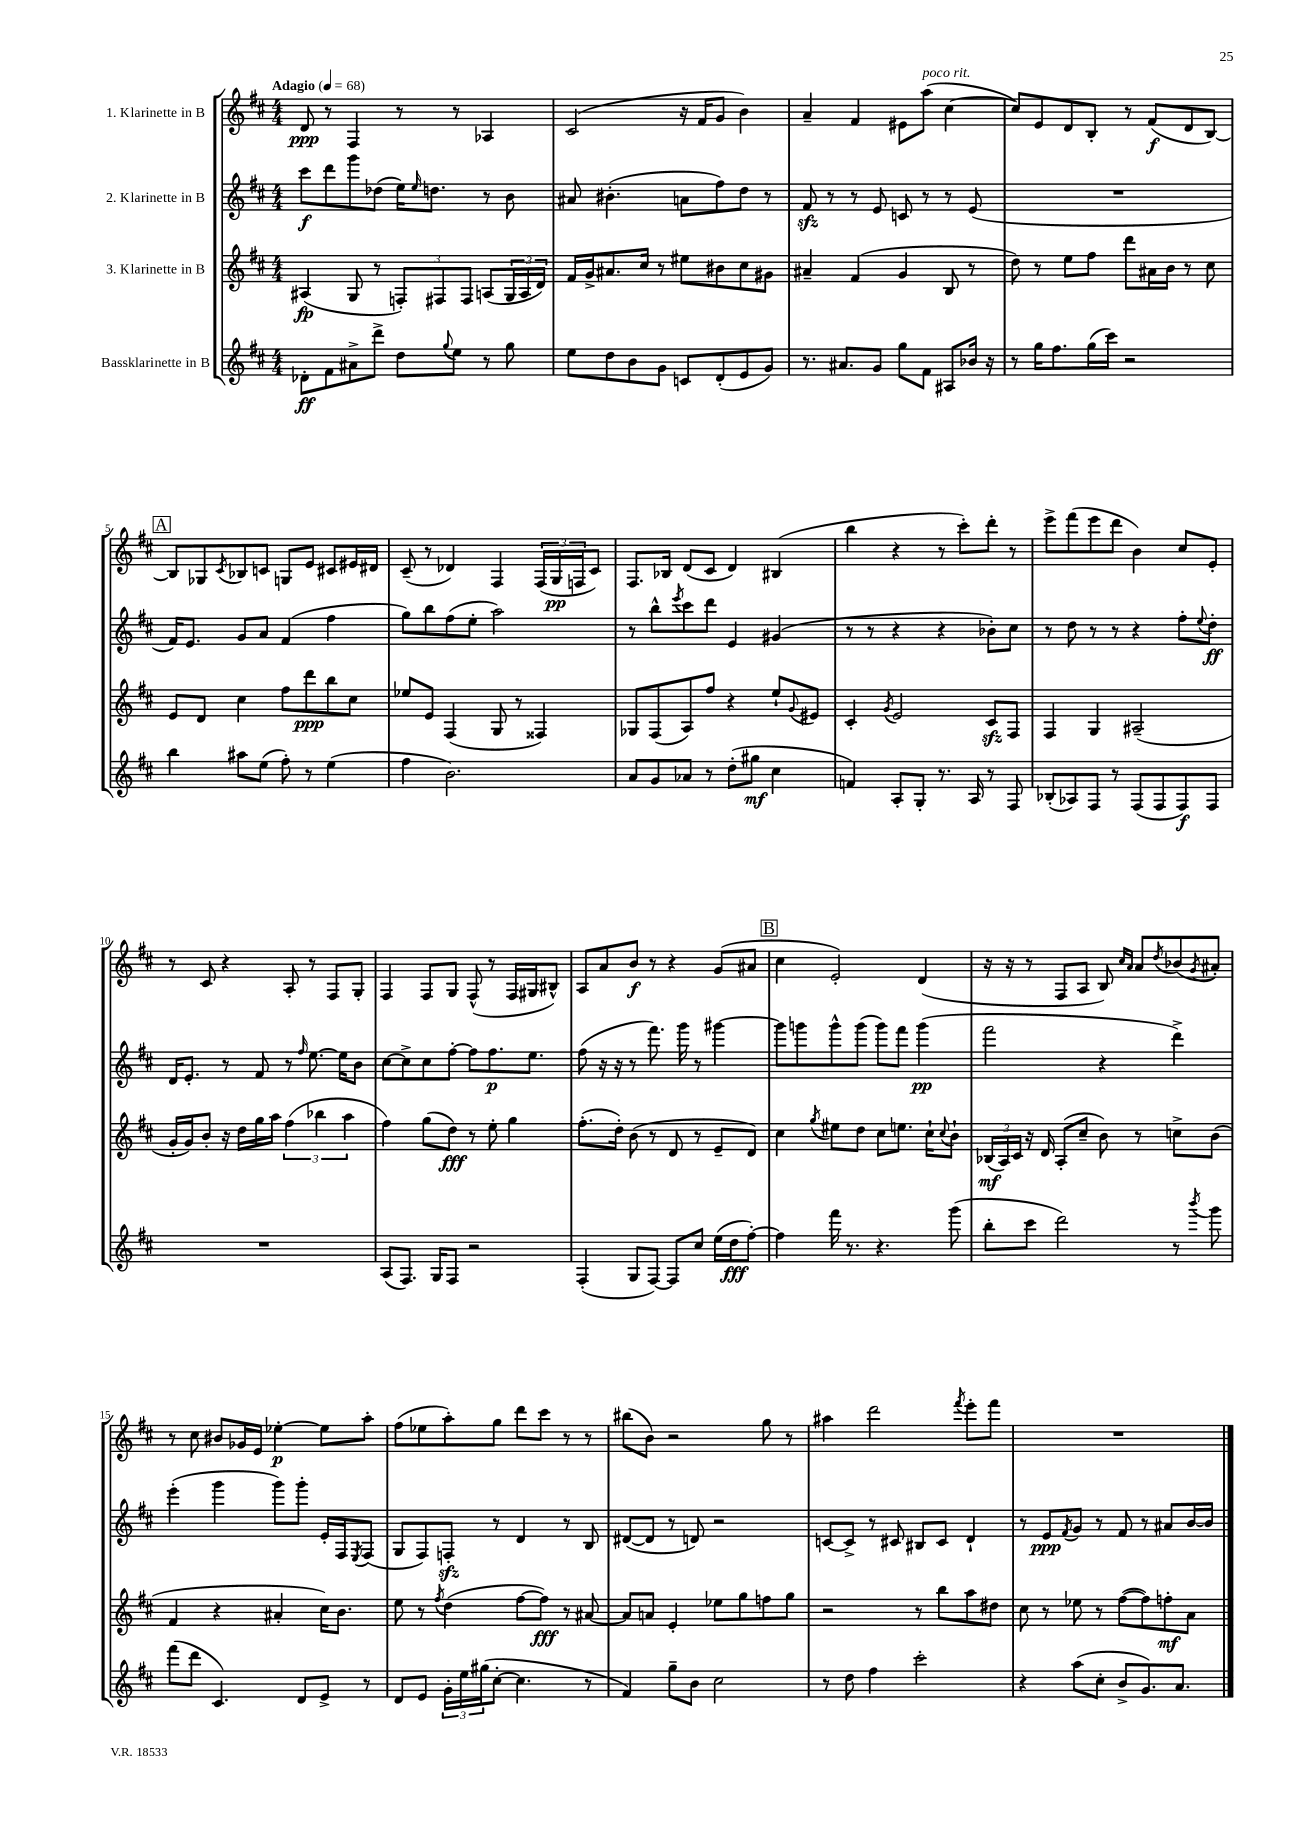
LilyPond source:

<<
\new StaffGroup <<
\new Staff = "s0" \with { instrumentName = "1. Klarinette in B" } {
    \clef treble \key d \major \numericTimeSignature \time 4/4 \tempo "Adagio" 4 = 68
    d'8\ppp r8 fis4 r8 r8 aes4 |
    cis'2( r16 fis'16 g'8 b'4) |
    a'4-- fis'4 eis'8 a''8^\markup { \italic "poco rit." }( cis''4~ |
    cis''8) e'8 d'8 b8-. r8 fis'8\f( d'8 b8~) |
    \mark \markup { \box "A" } b8 ges8 \acciaccatura { cis'8 } bes8 c'8 g8 e'8 cis'8 eis'16 dis'16 |
    cis'8--( r8 des'4) fis4 \tuplet 3/2 { fis16( g16\pp f16 } cis'8) |
    fis8. bes16 d'8( cis'8 d'4) bis4( |
    b''4 r4 r8 cis'''8-.) d'''8-. r8 |
    e'''8-> fis'''8( e'''8 d'''8 b'4) cis''8 e'8-. |
    r8 cis'8 r4 a8-. r8 fis8 g8-. |
    fis4 fis8 g8 fis8-^( r8 fis16 gis16 bis8-^) |
    a8 a'8 b'8\f r8 r4 g'8( ais'8 |
    \mark \markup { \box "B" } cis''4 e'2-.) d'4( |
    r16 r16 r8 fis8 a8 b8) \grace { cis''16 a'16 } a'8 \acciaccatura { d''8 } bes'8( \acciaccatura { g'8 } ais'8-.) |
    r8 cis''8 bis'8 ges'16 e'16 ees''4~-.\p ees''8 a''8-. |
    fis''8( ees''8 a''8-.) g''8 d'''8 cis'''8 r8 r8 |
    bis''8( b'8) r2 g''8 r8 |
    ais''4 d'''2 \acciaccatura { fis'''8 } e'''8-. fis'''8 |
    R1 \bar "|." |
}
\new Staff = "s1" \with { instrumentName = "2. Klarinette in B" } {
    \clef treble \key d \major \numericTimeSignature \time 4/4
    cis'''8\f d'''8 g'''8 des''8( e''16) \grace { e''16 } d''8. r8 b'8 |
    ais'8 bis'4.-.( a'8 fis''8) d''8 r8 |
    fis'8\sfz r8 r8 e'8 c'8 r8 r8 e'8( |
    R1 |
    \mark \markup { \box "A" } fis'16) e'8. g'8 a'8 fis'4( fis''4 |
    g''8) b''8 fis''8( e''8-. a''2) |
    r8 b''8-^ \acciaccatura { e'''8 } cis'''8 d'''8 e'4 gis'4( |
    r8 r8 r4 r4 bes'8-.) cis''8 |
    r8 d''8 r8 r8 r4 fis''8-. \appoggiatura { e''8 } d''8-.\ff |
    d'16 e'8.-. r8 fis'8 r8 \grace { fis''16 } e''8.~ e''16 b'8 |
    cis''8~ cis''8-> cis''8 fis''8~-. fis''8 fis''8.\p e''8. |
    fis''8( r16 r16 r8 fis'''8.) g'''16 r8 gis'''4~ |
    \mark \markup { \box "B" } gis'''8 g'''8 g'''8-^ g'''8( g'''8) fis'''8 g'''4\pp( |
    fis'''2 r4 d'''4->) |
    e'''4-.( g'''4 g'''8) g'''8-. e'16-. fis16 \acciaccatura { e8 } fis8( |
    g8 fis8) f8-.\sfz r8 d'4 r8 b8 |
    dis'8~( dis'8 r8 d'8) r2 |
    c'8~ c'8-> r8 cis'8 bis8 cis'8 d'4-! |
    r8 e'8\ppp \acciaccatura { fis'8 } g'8 r8 fis'8 r8 ais'8 b'16~ b'16 \bar "|." |
}
\new Staff = "s2" \with { instrumentName = "3. Klarinette in B" } {
    \clef treble \key d \major \numericTimeSignature \time 4/4
    ais4\fp( g8 r8 \tuplet 3/2 { f8-.) fis8 fis8 } a8( \tuplet 3/2 { g16 a16 d'16) } |
    fis'16 g'16-> ais'8. cis''16 r8 eis''8 bis'8 cis''8 gis'8 |
    ais'4-- fis'4( g'4 b8 r8 |
    d''8) r8 e''8 fis''8 d'''8 ais'16 b'16 r8 cis''8 |
    \mark \markup { \box "A" } e'8 d'8 cis''4 fis''8 d'''8\ppp b''8 cis''8 |
    ees''8 e'8 fis4( g8 r8 fisis4) |
    ges8 fis8( a8) fis''8 r4 e''8-! \appoggiatura { g'8 } eis'8 |
    cis'4-. \acciaccatura { g'8 } e'2 cis'8\sfz fis8 |
    fis4 g4 ais2--( |
    g'16-. g'16) b'8-. r16 d''16 g''16 a''16 \tuplet 3/2 { fis''4( bes''4 a''4 } |
    fis''4) g''8( d''8\fff) r8 e''8-. g''4 |
    fis''8.-.( d''16-.) b'8( r8 d'8 r8 e'8-- d'8) |
    \mark \markup { \box "B" } cis''4 \acciaccatura { g''8 } eis''8 d''8 cis''8 e''8. cis''16-! \appoggiatura { cis''8 } b'8-! |
    \tuplet 3/2 { bes16\mf( a16) cis'16 } r16 d'16 a8-.( cis''8-- b'8) r8 c''8-> b'8( |
    fis'4 r4 ais'4-. cis''16) b'8. |
    e''8 r8 \acciaccatura { fis''8 } d''4( fis''8~ fis''8\fff) r8 ais'8~ |
    ais'8 a'8 e'4-. ees''8 g''8 f''8 g''8 |
    r2 r8 b''8 a''8 dis''8 |
    cis''8 r8 ees''8 r8 fis''8~( fis''8) f''8-.\mf a'8 \bar "|." |
}
\new Staff = "s3" \with { instrumentName = "Bassklarinette in B" } {
    \clef treble \key d \major \numericTimeSignature \time 4/4
    des'8-.\ff fis'8 ais'8-> d'''8-> d''8 \appoggiatura { g''8 } e''8 r8 g''8 |
    e''8 d''8 b'8 g'8 c'8 d'8-.( e'8 g'8) |
    r8. ais'8. g'8 g''8 fis'8 ais8 bes'16 r16 |
    r8 g''16 fis''8. g''16( cis'''16) r2 |
    \mark \markup { \box "A" } b''4 ais''8 e''8( fis''8-.) r8 e''4( |
    fis''4 b'2.) |
    a'8 g'8 aes'8 r8 d''8-.( gis''8\mf cis''4 |
    f'4) a8-. g8-. r8. a16 r8 fis8 |
    bes8-.( aes8) fis8 r8 fis8( fis8 fis8\f) fis8 |
    R1 |
    a8( fis8.) g16 fis8 r2 |
    fis4-.( g8 fis8~) fis8 cis''8 e''16( d''16\fff fis''8~-.) |
    \mark \markup { \box "B" } fis''4 fis'''16 r8. r4. g'''8( |
    b''8-. cis'''8 d'''2) r8 \acciaccatura { b'''8 } g'''8 |
    fis'''8( d'''8 cis'4.) d'8 e'8-> r8 |
    d'8 e'8 \tuplet 3/2 { g'16-. e''16 gis''16( } cis''8~-. cis''4. r8 |
    fis'4) g''8-- b'8 cis''2 |
    r8 d''8 fis''4 cis'''2-. |
    r4 a''8( cis''8-. b'8-> g'8.) a'8. \bar "|." |
}
>>
>>
